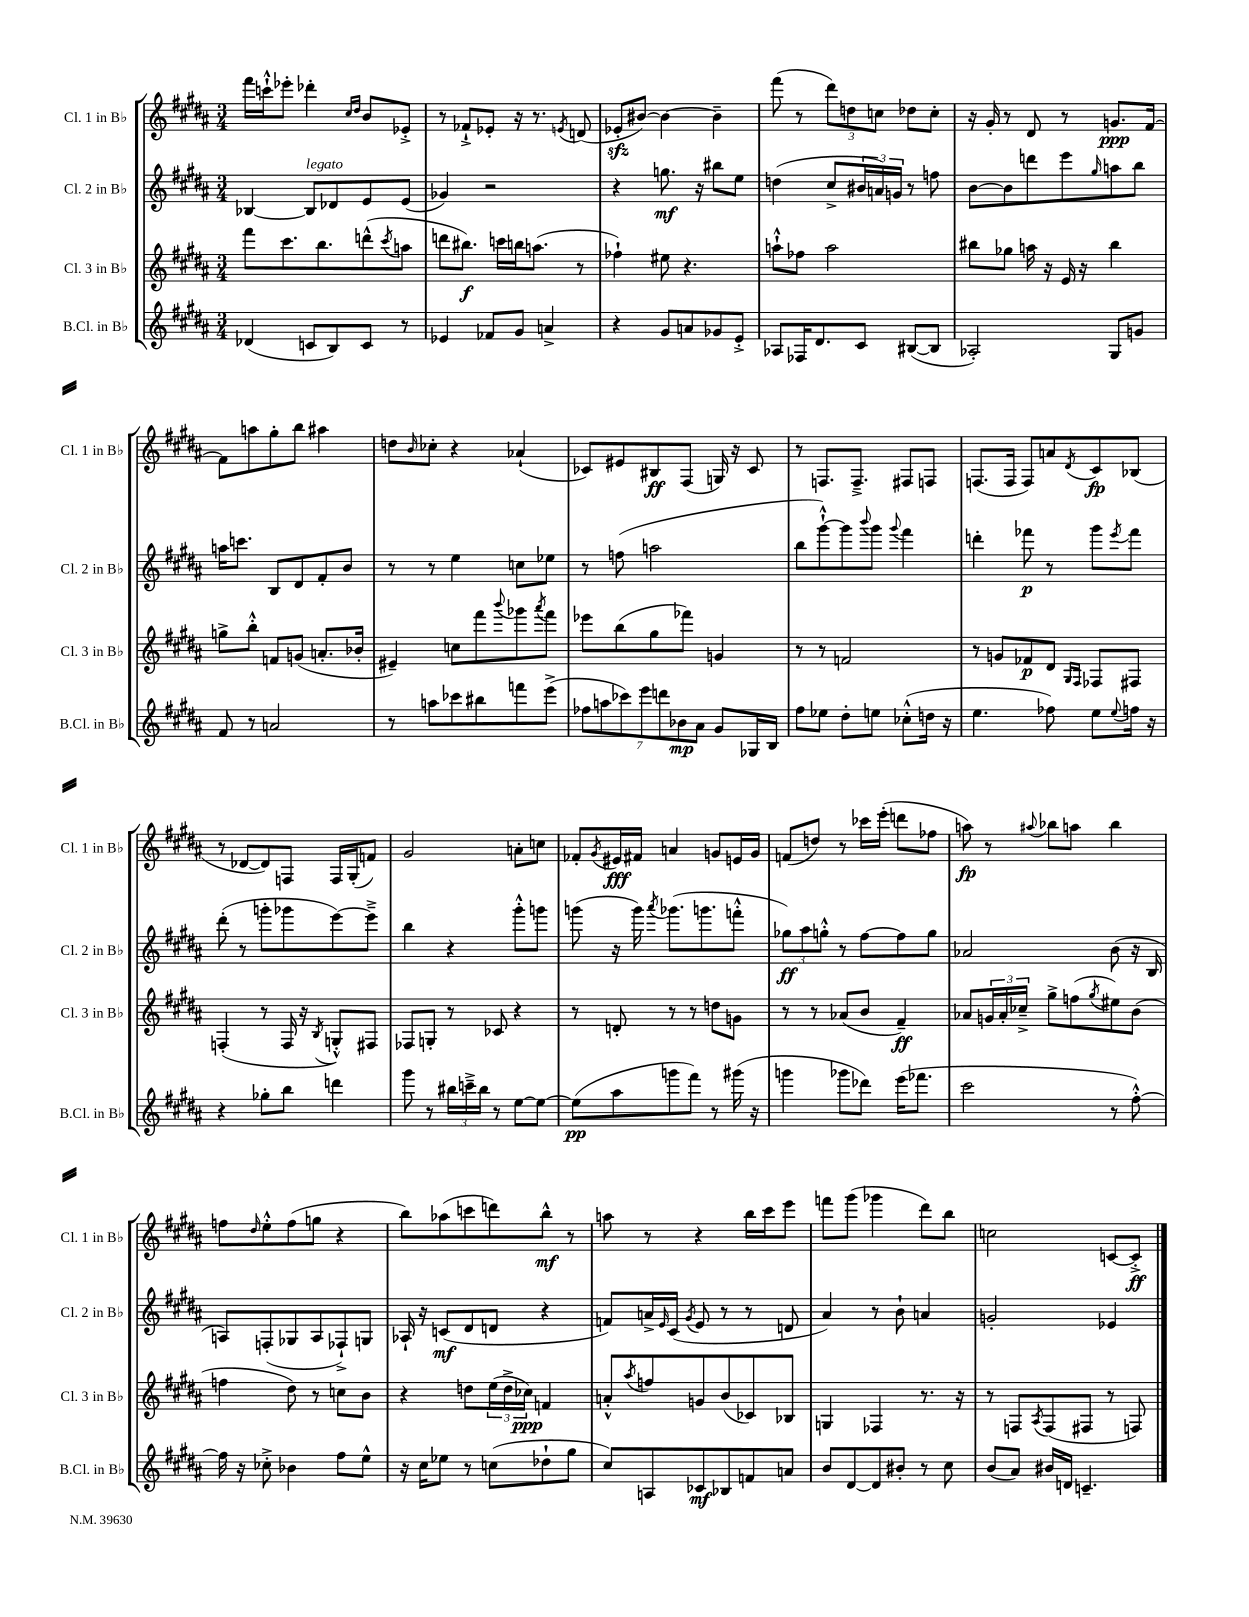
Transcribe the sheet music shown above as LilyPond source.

<<
\new StaffGroup <<
\new Staff = "s0" \with { instrumentName = "Cl. 1 in Bb" shortInstrumentName = "Cl. 1 in Bb" } {
    \clef treble \key b \major \numericTimeSignature \time 3/4
    fis'''16 c'''16-!-^ ees'''8-. des'''4-. \grace { cis''16 dis''16 } b'8 ees'8-.-> |
    r8 fes'8-!-> ees'8-. r16 r8. \acciaccatura { e'8 } d'8( |
    ees'8-.\sfz bis'8~) bis'4~ bis'4-- |
    fis'''8( r8 \tuplet 3/2 { dis'''8) d''8 c''8 } des''8 c''8-. |
    r16 gis'16-. r8 dis'8 r8 g'8.\ppp fis'16~ |
    fis'8 a''8 gis''8-. b''8 ais''4 |
    d''8 \grace { b'16 } ces''8-. r4 aes'4-!( |
    ces'8) eis'8 bis8\ff fis8( g16) r16 ces'8 |
    r8 f8. f8.---> fis8 f8 |
    f8.( f16 f8) a'8 \acciaccatura { dis'8 } cis'8\fp bes8( |
    r8 des'8~ des'8) f8 f16 gis16-.( f'8) |
    gis'2 a'8-. c''8 |
    fes'8-. \acciaccatura { gis'8 } eis'16\fff fis'16 a'4 g'8 e'16 g'16 |
    f'8( d''8) r8 ces'''16 e'''16-.( d'''8 fes''8 |
    a''8\fp) r8 \appoggiatura { ais''8 } bes''8 a''8 bes''4 |
    f''8 \grace { dis''16 } e''8-.-^ f''8( g''8 r4 |
    b''8) aes''8( c'''8 d'''8) b''8-^\mf r8 |
    a''8 r8 r4 b''16 cis'''16 e'''8 |
    f'''8 gis'''8( ges'''4 dis'''8) b''8 |
    c''2 c'8~ c'8-.->\ff \bar "|." |
}
\new Staff = "s1" \with { instrumentName = "Cl. 2 in Bb" shortInstrumentName = "Cl. 2 in Bb" } {
    \clef treble \key b \major \numericTimeSignature \time 3/4
    bes4~ bes8^\markup { \italic "legato" } des'8 e'8 e'8( |
    ges'4) r2 |
    r4 g''8.\mf r16 bis''8 e''8 |
    d''4( cis''8-> \tuplet 3/2 { bis'16 a'16) g'16 } r8 f''8 |
    b'8~ b'8 d'''8 e'''8 \grace { gis''16 } a''8 b''8 |
    a''16 c'''8. b8 dis'8 fis'8-. b'8 |
    r8 r8 e''4 c''8 ees''8 |
    r8 f''8( a''2 |
    b''8 gis'''8~-!-^) gis'''8 \appoggiatura { b'''8 } gis'''8 \appoggiatura { gis'''8 } fis'''4 |
    d'''4-. fes'''8\p r8 gis'''8 \acciaccatura { e'''8 } fes'''8 |
    dis'''8-.( r8 g'''8-. ges'''8 e'''8~) e'''8---> |
    b''4 r4 gis'''8-.-^ g'''8 |
    g'''8( r16 g'''16) \acciaccatura { ais'''8 } ges'''8.( g'''8. f'''8-.-^ |
    \tuplet 3/2 { ges''8\ff) ais''8 g''8-.-^ } r8 fis''8~ fis''8 g''8 |
    aes'2 b'8( r16 b16 |
    a8) f8-.( ges8 a8 fes8-!->) g8 |
    aes16-! r16 c'8\mf( dis'8 d'8 r4 |
    f'8) a'16-> \grace { e'16 } cis'16( \acciaccatura { gis'8 } e'8 r8 r8 d'8 |
    ais'4) r8 b'8-! a'4 |
    g'2-. ees'4 \bar "|." |
}
\new Staff = "s2" \with { instrumentName = "Cl. 3 in Bb" shortInstrumentName = "Cl. 3 in Bb" } {
    \clef treble \key b \major \numericTimeSignature \time 3/4
    fis'''8 cis'''8. b''8. d'''8-^( \acciaccatura { cis'''8 } a''8 |
    d'''8 bis''8.\f) c'''16 b''16 a''8.( r8 |
    fes''4-!) eis''8 r4. |
    a''8-!-^ fes''8 a''2 |
    bis''8 ges''8 a''16 r16 e'16 r16 bis''4 |
    g''8-> b''8-.-^ f'8 g'8( a'8.-. bes'16-. |
    eis'4--) c''8 fis'''8 \appoggiatura { b'''8 } ges'''8 \acciaccatura { ais'''8 } fis'''8 |
    ees'''8 b''8( gis''8 fes'''8) g'4 |
    r8 r8 f'2 |
    r8 g'8 fes'8\p dis'8 \grace { gis16 fis16 } fes8 fis8 |
    f4-.( r8 f16 r16 \acciaccatura { b8 } g8-.-^) fis8 |
    fes8 g8-. r8 ces'8 r4 |
    r8 d'8-. r8 r8 d''8 g'8 |
    r8 r8 aes'8( b'8 fis'4--\ff) |
    aes'8 \tuplet 3/2 { g'16 aes'16-. ces''16---> } gis''8-> f''8( \acciaccatura { gis''8 } eis''8) b'8( |
    f''4 dis''8) r8 c''8 b'8 |
    r4 d''8 \tuplet 3/2 { e''16( d''16-> ces''16\ppp) } f'4 |
    a'8-.-^ \acciaccatura { ais''8 } f''8 g'8 b'8( ces'8) bes8 |
    g4 fes4 r8. r16 |
    r8 f8 \acciaccatura { ais8 } f8( fis8 r8 f8) \bar "|." |
}
\new Staff = "s3" \with { instrumentName = "B.Cl. in Bb" shortInstrumentName = "B.Cl. in Bb" } {
    \clef treble \key b \major \numericTimeSignature \time 3/4
    des'4( c'8 b8) c'8 r8 |
    ees'4 fes'8 gis'8 a'4-> |
    r4 gis'8 a'8 ges'8 e'8-.-> |
    aes8 fes16 dis'8. cis'8 bis8~( bis8 |
    aes2-.) gis8 g'8 |
    fis'8 r8 a'2 |
    r8 a''8 ces'''8 bis''8 f'''8 e'''8->( |
    \tuplet 7/4 { fes''8 a''8 ces'''8) e'''8 d'''8 bes'8\mp ais'8 } gis'8 ges16 b16 |
    fis''8 ees''8 dis''8-. e''8 ces''8-.-^( d''16 r16 |
    e''4. fes''8) e''8 \appoggiatura { e''8 } f''16 r16 |
    r4 ges''8-. b''8 d'''4 |
    gis'''8 r8 \tuplet 3/2 { bis''16 c'''16---> bis''16 } r8 e''8~ e''8~ |
    e''8\pp( ais''8 g'''8 fis'''8) r8 gis'''16( r16 |
    g'''4 ges'''8 des'''8) e'''16( fes'''8. |
    cis'''2 r8 fis''8~-.-^) |
    fis''16 r16 ces''8-.-> bes'4 fis''8 e''8-^ |
    r16 cis''16 ees''8 r8 c''8( des''8-! gis''8 |
    cis''8) a8 ces'8\mf bes8 f'8 a'8 |
    b'8 dis'8~ dis'8 bis'8-. r8 cis''8 |
    b'8( ais'8) bis'16 d'16 c'4.-- \bar "|." |
}
>>
>>
\layout { \context { \Score \remove "Bar_number_engraver" } }
